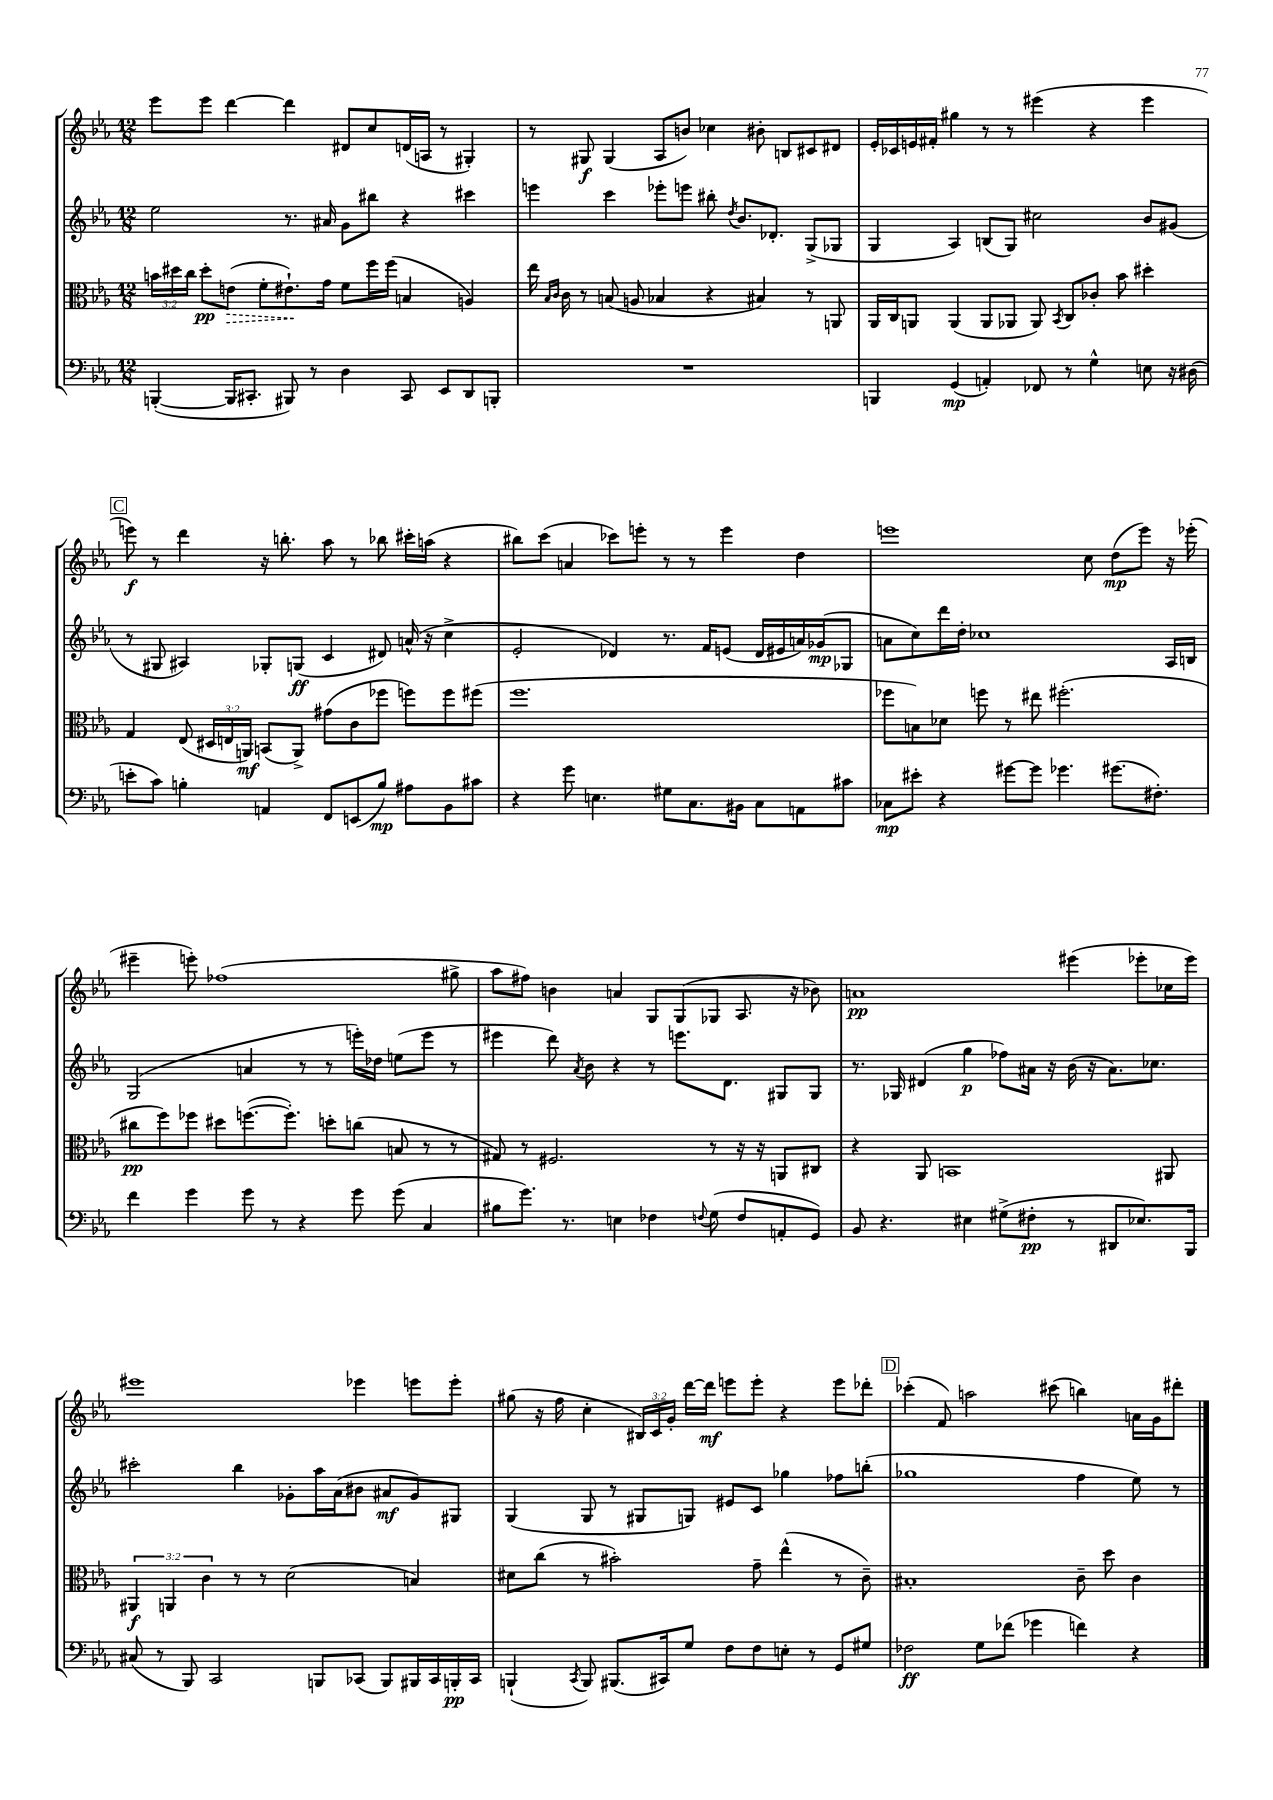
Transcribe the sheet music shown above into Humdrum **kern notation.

**kern	**kern	**kern	**kern
*staff4	*staff3	*staff2	*staff1
*clefF4	*clefC3	*clefG2	*clefG2
*k[b-e-a-]	*k[b-e-a-]	*k[b-e-a-]	*k[b-e-a-]
*M12/8	*M12/8	*M12/8	*M12/8
([4BBB'	24b	2ee-	8eee-
.	24dd#	.	.
.	24cc	.	.
.	8dd#'	.	8eee-
16BBB]	(8e	.	[4ddd
8.CC#'	.	.	.
.	8f'	.	.
8BBB#)	8.e#`)	8.r	4ddd]
8r	.	.	.
.	16g	16a#	.
4D	8f	8g	8d#
.	16ff	8bb#	8cc
.	(16ff	.	.
8CC#	4B	4r	(16d
.	.	.	16A
8EE-	.	.	8r
8DD	4A)	4ccc#	4G#')
8BBB'	.	.	.
=	=	=	=
1.r	16ee-	4eee	8r
.	16qqB-	.	.
.	16qqc	.	.
.	16c	.	.
.	8r	.	8G#
.	(8B	4ccc	(4G#
.	8A	.	.
.	4B-	8eee-'	8A-
.	.	8eee	8b)
.	4r	8bb#'	4cc-
.	.	8qdd	.
.	.	8.b-	.
.	4B#)	.	8b#'
.	.	8.d-'	.
.	.	.	8B
.	8r	(8G^	8c#
.	8AA	8G-	8d#
=	=	=	=
4BBB	16AA-	4G	16e-'
.	16C	.	16c-
.	8AA	.	16e
.	.	.	16f#'
(4GG	(4AA	4A-)	4gg#
4AA')	8AA	(8B	8r
.	8AA-	8G)	8r
8FF-	8AA-)	2cc#	(4eee#
.	8qBB-	.	.
8r	8C	.	.
4G^^	8c-'	.	4r
.	8b-	.	.
8E	4dd#'	8b-	4eee#
16r	.	(8g#	.
(16D#	.	.	.
=	=	=	=
8e'	4G	8r	8eee)
8c)	.	8G#	8r
4B'	(8E-	4A#)	4ddd
.	24D#	.	.
.	24E	.	.
.	24AA)	.	.
4AA	(8BB	8G-'	16r
.	.	.	8.bb'
.	8AA^)	(8G	.
8FF	(8g#	4c	8aa-
(8EE	8c	.	8r
8B)	8ff-	8d#)	8bb-
8A#	8ff)	(16a^^	16ccc#'
.	.	16r	(16aa
8BB-	8ff	4cc^	4r
8c#	(8ff#	.	.
=	=	=	=
4r	1.ff	2e-'	8bb#)
.	.	.	(8ccc
8g	.	.	4a
4.E	.	.	.
.	.	4d-)	8ccc-)
.	.	.	8eee'
8G#	.	8.r	8r
8.C	.	.	8r
.	.	16f	.
.	.	(8e	4eee
16BB#	.	.	.
8C	.	16d-	.
.	.	16e#	.
8AA	.	16a)	4dd
.	.	(16g-	.
8c#	.	8G-	.
=	=	=	=
8C-	8ff-	8a	1eee
8e#'	8B)	8cc)	.
4r	8d-	16ddd	.
.	.	16dd'	.
.	8ff	1cc-	.
[8g#	8r	.	.
8g#]	8ee#	.	.
4.g-	(2.ff#'	.	.
.	.	.	8cc
(8.g#	.	.	(8dd
.	.	.	8eee)
8.F#')	.	.	.
.	.	16A-	16r
.	.	16B	(16eee-'
=	=	=	=
4f	8cc#	(2G	4eee#~
.	8ff)	.	.
4g	8ff-	.	8eee')
.	8dd#	.	(1ff-
8g	([8.ff	4a	.
8r	.	.	.
.	8.ff'])	.	.
4r	.	8r	.
.	8dd'	8r	.
8g	(8cc	16eee')	.
.	.	16dd-	.
(8g	8B	(8ee	.
4C	8r	8eee	.
.	8r	8r	8gg#^
=	=	=	=
8B#	8G#)	4eee#	8aa-
8.g)	8r	.	8ff#)
.	2.F#	8ddd)	4b
8.r	.	.	.
.	.	8qa-	.
.	.	8b-	.
4E	.	4r	4a
4F-	.	8r	8G
.	.	8.eee	(8G
8qqF	.	.	.
(8G	8r	.	8G-
.	.	8.d	.
8F	16r	.	8.A-
.	16r	.	.
8AA'	8AA	8G#	.
.	.	.	16r
8GG)	8C#	8G#	8b-)
=	=	=	=
8BB-	4r	8.r	1a
4.r	.	.	.
.	.	16G-	.
.	8AA-	(4d#	.
.	1BB	.	.
4E#	.	4gg	.
(8G#^	.	8ff-)	.
8F#'	.	16a#	.
.	.	16r	.
8r	.	(16b-	(4eee#
.	.	16r	.
8DD#	.	8.a#)	.
8.E-)	.	.	8eee-'
.	.	8.cc-	.
.	8AA#	.	16cc-
16BBB-	.	.	16eee-)
=	=	=	=
(8C#	6AA#	2ccc#'	1eee#
8r	.	.	.
.	6AA	.	.
8BBB-)	.	.	.
.	6c	.	.
2CC	.	.	.
.	8r	4bb-	.
.	8r	.	.
.	(2d	8g-'	.
8BBB	.	16aa-	.
.	.	(16a-	.
(8CC-	.	8b#	4eee-
8BBB)	.	8a#	.
16BBB#	4B)	8g-)	8eee
16CC-	.	.	.
16BBB'	.	8G#	8eee'
16CC-	.	.	.
=	=	=	=
(4BBB`	8d#	(4G	(8gg#
.	(8cc	.	16r
.	.	.	16ff
8qCC	.	.	.
8BBB)	8r	8G	4cc'
(8.BBB#	2b#')	8r	.
.	.	8G#	24B#)
.	.	.	24c
16CC#)	.	.	.
.	.	.	24g'
8G	.	8G)	[16ddd
.	.	.	16ddd]
8F	.	8e#	8eee
8F	8g~	8c	8eee'
8E'	(4ee-^^	4gg-	4r
8r	.	.	.
8GG	8r	8ff-	8eee
8G#	8c~)	(8bb'	8ddd-'
=	=	=	=
2F-	1B#'	1gg-	(4ccc-'
.	.	.	8f)
.	.	.	2aa
8G	.	.	.
(8f-	.	.	.
4g-	.	.	.
.	.	.	(8ccc#
4f)	8c~	4ff	4bb)
.	8dd	.	.
4r	4c	8ee-)	16a
.	.	.	16g
.	.	8r	8ddd#'
==	==	==	==
*-	*-	*-	*-
